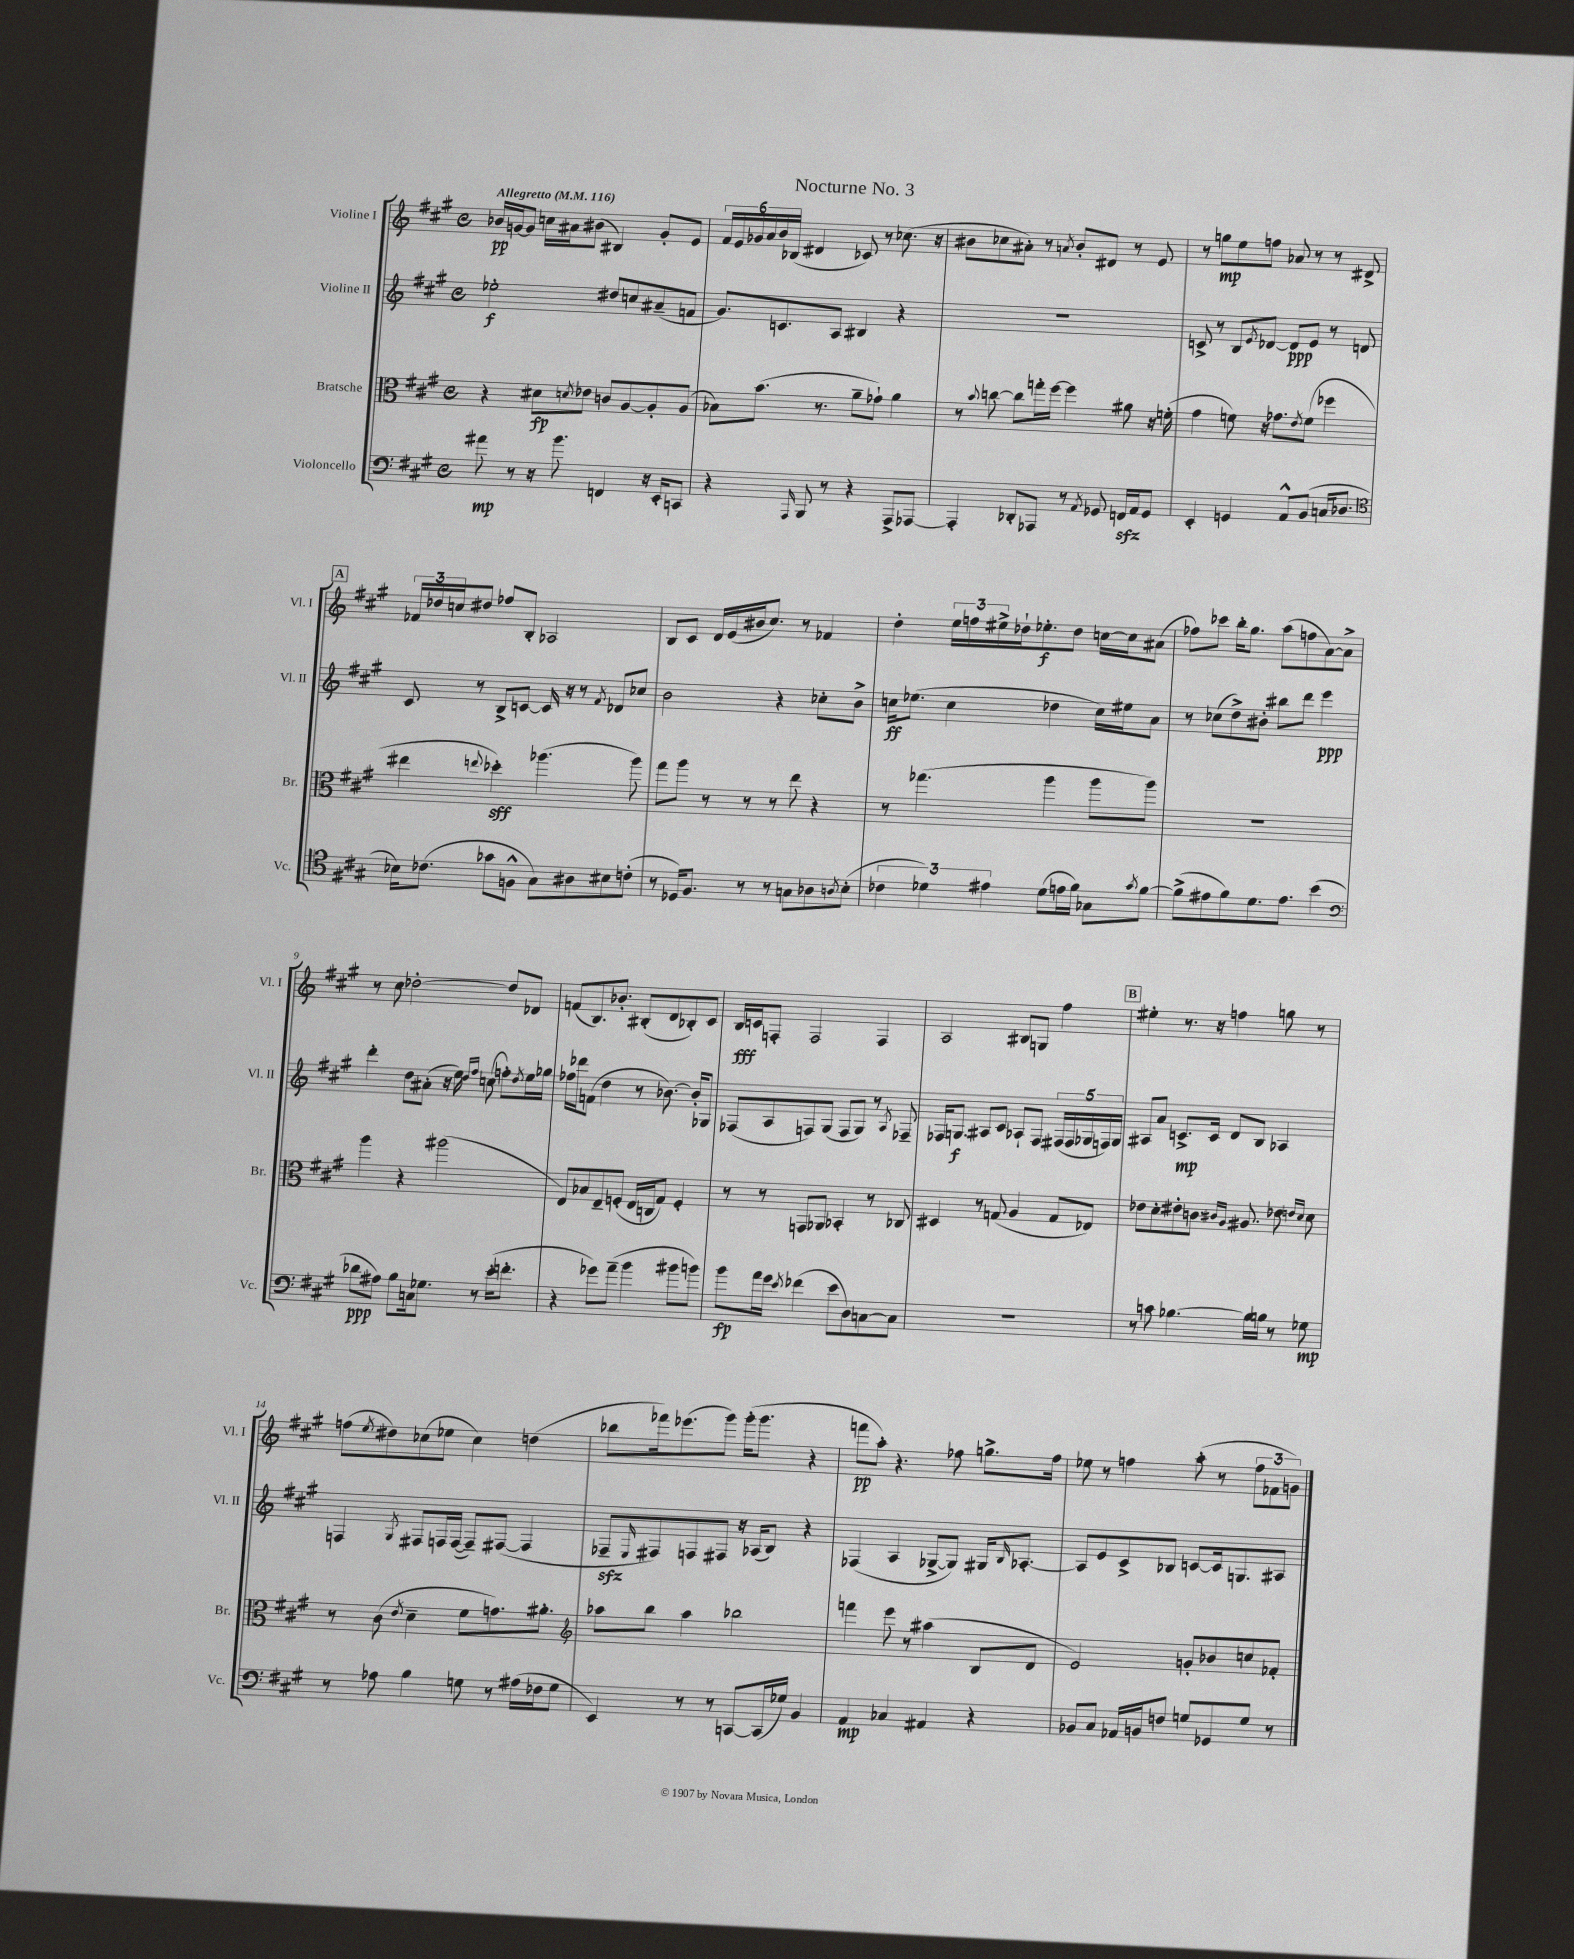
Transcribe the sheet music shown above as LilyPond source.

\header { title = "Nocturne No. 3" }
<<
\new StaffGroup <<
\new Staff = "s0" \with { instrumentName = "Violine I" shortInstrumentName = "Vl. I" } {
    \clef treble \key a \major \defaultTimeSignature \time 4/4 \tempo "Allegretto" 4 = 116
    bes'16\pp g'16~ g'8 c''16 ais'16 bis'8( bis4) g'8-. e'8 |
    \tuplet 6/4 { fis'16 e'16 ges'16 a'16 b'16 bes16( } dis'4 ces'8) r8 ces''8.( r16 |
    bis'8 ces''8 ais'8-.) r8 \acciaccatura { a'8 } bis'8-. dis'8 r8 e'8 |
    r8 g''8\mp e''8 f''8 aes'8 r8 r8 dis'8-> |
    \mark \markup { \box "A" } \tuplet 3/2 { fes'16 des''16 c''16 } dis''8 fes''8 b8-. aes2 |
    b8 cis'8 d'16 e'16( bis'16 cis''8.) r8 fes'4 |
    d''4-. \tuplet 3/2 { e''16 f''16 eis''16-> } des''16-! ees''8.-.\f des''8 c''16~ c''16 ais'8( |
    fes''8) ces'''8 b''16-. gis''8. a''8( f''8 a'8~) a'8-> |
    r8 cis''8 des''2~-. des''8 des'8 |
    f'8( b8.) bes'8.-. bis8-.( d'8 bes8-.) cis'8 |
    b16\fff c'16 f8-. f2 f4 |
    a2 bis8 g8 fis''4 |
    \mark \markup { \box "B" } eis''4-. r8. r16 f''4 g''8 r8 |
    f''8( \acciaccatura { e''8 } dis''8) ces''8( ees''8 ces''4) d''4( |
    bes''8 fes'''16) ees'''8.( gis'''8) gis'''16-.( gis'''8. r4 |
    f'''8\pp a''8-.) r4. fes''8 g''8.-> fes''16 |
    ees''8 r8 f''4 a''8-.( r8 \tuplet 3/2 { f''8 fes'8 g'8) } \bar "|." |
}
\new Staff = "s1" \with { instrumentName = "Violine II" shortInstrumentName = "Vl. II" } {
    \clef treble \key a \major \defaultTimeSignature \time 4/4
    ees''2-.\f dis''8 c''8 ais'8--( f'8 |
    gis'8.) c'8. a8 bis4 r4 |
    R1 |
    c'8-> r8 b8 \acciaccatura { e'8 } des'8~ des'8\ppp e'8 r8 d'8 |
    \mark \markup { \box "A" } cis'8 r8 b8-> c'8~ c'16 r16 r8 \acciaccatura { fis'8 } des'8 ces''8 |
    b'2 r4 ces''8-. b'8-> |
    c''16\ff ees''8.( c''4 des''4 c''16) eis''16 a'8 |
    r8 ces''8( d''8->) bis'8-. bis''8 d'''8 e'''4\ppp |
    d'''4-. d''8 ais'8-.( r16 e''16) \grace { d''16 fis''16 } c''8( f''8-.) \acciaccatura { d''8 } e''16 ges''16 |
    fes''16 des'''16 f'8( d''4 r8 bes'8.~) bes'16-. ges8 |
    fes8( a8 f8) gis8( f8 gis8) r8 \acciaccatura { a8 } fes8-- |
    fes16 g8.\f ais8 cis'8 aes8-! fes8 \tuplet 5/4 { fis16( fis16 ges16 f16) ges16 } |
    \mark \markup { \box "B" } ais8 a'8 c'8.->\mp c'16 d'8 b8 aes4 |
    f4 \acciaccatura { gis8 } fis8 f16 f16~( f8--) fis8~( fis4 |
    fes8--\sfz \grace { e16 } fis8) f8 fis8 r16 aes16( b8) r4 |
    fes4( a4 ges8~-> ges8) gis16 \grace { b16 } aes8.~-. |
    aes8 e'8 cis'8-> bes8 c'8~ c'16 g8. ais8 \bar "|." |
}
\new Staff = "s2" \with { instrumentName = "Bratsche" shortInstrumentName = "Br." } {
    \clef alto \key a \major \defaultTimeSignature \time 4/4
    r4 dis'8\fp \acciaccatura { d'8 } ees'8 c'8 a8~ a8-. a8( |
    bes8) b'8.( r8. a'8-- ges'8-!) a'4 |
    r8 \appoggiatura { b'8 } c''8~ c''8 g''16-. fis''16~ fis''4 ais'8 r16 f'16-.( |
    gis'4 f'8) r16 ges'8. \acciaccatura { e'8 } f'8( fes''4 |
    \mark \markup { \box "A" } eis''4 \appoggiatura { e''8 } des''4-.\sff) aes''4.( aes''8) |
    gis''8 a''8 r8 r8 r8 e''8 r4 |
    r8 ges''4.( a''4 a''8 a''8) |
    R1 |
    a''4 r4 ais''2( |
    e8) bes8 e8-- f8-.( e16 c16 gis8) f4-. |
    r8 r8 g,8 aes,8 bes,4-. r8 ces8 |
    dis4 r8 g8( a4 g8 ees8) |
    \mark \markup { \box "B" } ees'8 d'8-. eis'8-. c'8. \grace { cis'16 a16 } ais8. ees'8 \grace { e'16 d'16 } d'8 |
    r8 cis'8( \acciaccatura { e'8 } d'4-- fis'8 g'8.) ais'8.-. |
    \clef treble aes''8 b''8 aes''4 bes''2 |
    f'''4 e'''8 r8 ais''4( b8 d'8 |
    e'2) g'8-. bes'8 c''8 fes'8-. \bar "|." |
}
\new Staff = "s3" \with { instrumentName = "Violoncello" shortInstrumentName = "Vc." } {
    \clef bass \key a \major \defaultTimeSignature \time 4/4
    ais'8\mp r8 r16 b'8. f,4 r16 e,16-. c,8 |
    r4 \grace { a,,16 } b,,8 r8 r4 a,,8-> aes,,8~ |
    aes,,4-. des,8-. aes,,8 r8 \acciaccatura { a,8 } ges,8 f,16\sfz a,16 ges,8 |
    e,4-. g,4 a,8-^ b,8( c16 des8. |
    \mark \markup { \box "A" } \clef tenor bes16) ces'8.( ges'8 f8-^ gis8) ais8 bis8 c'8-.( |
    r8 des16) fis8. r8 r8 g8 aes8 \acciaccatura { a8 } b8-.( |
    \tuplet 3/2 { ces'4 des'4) eis'4 } des'8( e'16 fis'16) ges8 \acciaccatura { gis'8 } fis'8~ |
    fis'8->( eis'8 fis'8) d'8. eis'8. b'4( |
    \clef bass des'8\ppp ais8) b8 c16 ges8. r8 e'16-.( f'8.-. |
    r4 ges'8) a'8--( b'4 bis'8 b'8) |
    b'8\fp a'16 gis'16 \acciaccatura { e'8 } fes'4( e'8 d8) c8~ c8 |
    R1 |
    \mark \markup { \box "B" } r8 c'8 bes4.~ bes16 b16 r8 ges8\mp |
    r8 aes8 b4 g8 r8 ais16( fes16 g8 |
    e,4) r8 r8 c,8~ c,16( ges16) b,4 |
    a,4\mp ces4 ais,4 r4 |
    bes,8 cis8 aes,16 b,16 f8 g8 ges,8 g8 r8 \bar "|." |
}
>>
>>
